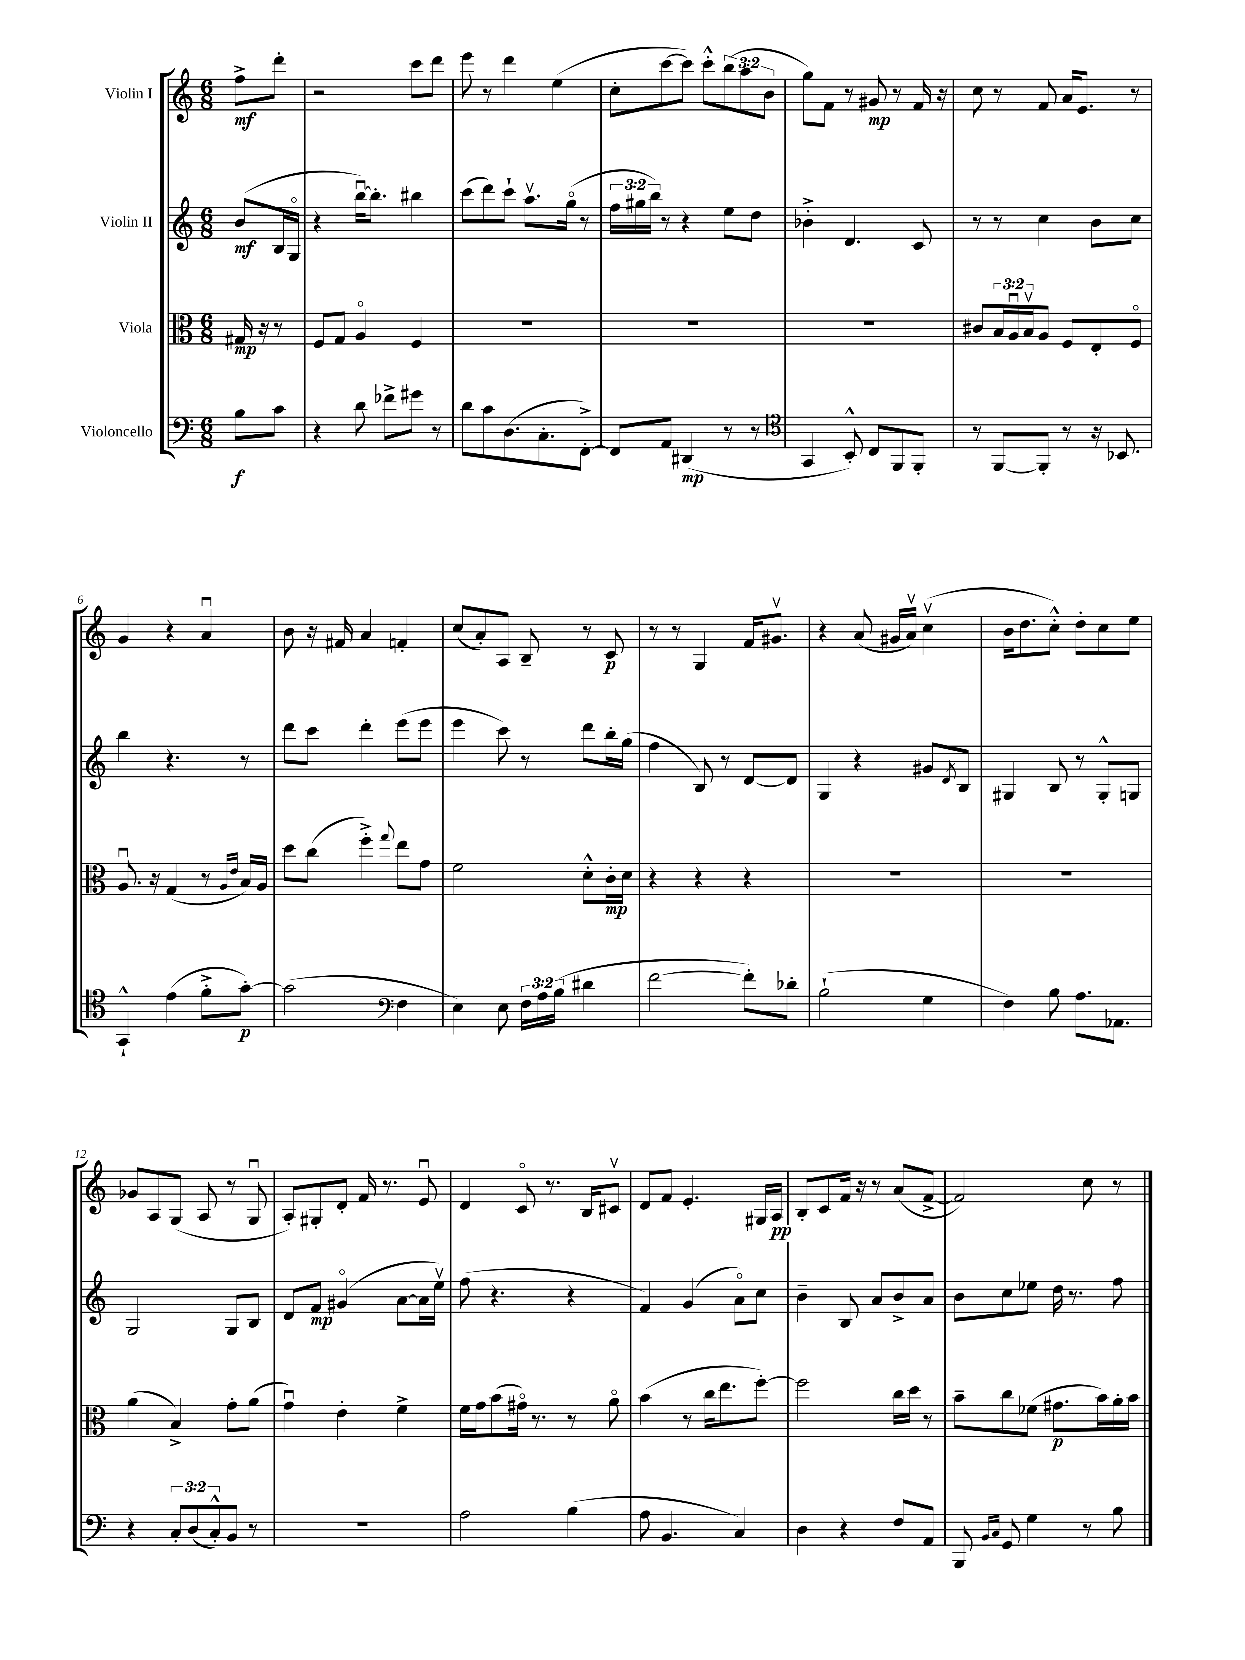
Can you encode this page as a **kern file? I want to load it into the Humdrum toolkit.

**kern	**kern	**kern	**kern
*staff4	*staff3	*staff2	*staff1
*clefF4	*clefC3	*clefG2	*clefG2
*k[]	*k[]	*k[]	*k[]
*M6/8	*M6/8	*M6/8	*M6/8
8B	16G#	(8b	8ff^
.	16r	.	.
8c	8r	16B	8ddd'
.	.	16Go	.
=	=	=	=
4r	8F	4r	2r
.	8G	.	.
8d	4Ao	[16bbu)	.
.	.	8.bb']	.
8f-^	.	.	.
8g#	4F	4bb#	8ccc
8r	.	.	8ddd
=	=	=	=
8d	2.r	(8ccc	8eee
8c	.	8ddd)	8r
(8.D	.	8ccc`	4ddd
.	.	8.aav	.
8.C'	.	.	.
.	.	.	(4ee
.	.	(16ggo	.
[8FF'^)	.	8r	.
=	=	=	=
8FF]	2.r	24ff	8cc'
.	.	24gg#	.
.	.	24bb)	.
8AA	.	8r	[8ccc
(4DD#	.	4r	8ccc])
.	.	.	8ccc'^^
8r	.	8ee	(12bb
.	.	.	12aa
8r	.	8dd	.
.	.	.	12b
=	=	=	=
*clefC4	*	*	*
4GG	2.r	4b-'^	8gg)
.	.	.	8f
8BB'^^)	.	4.d	8r
8C	.	.	8g#
8FF	.	.	8r
8FF'	.	8c	16f
.	.	.	16r
=	=	=	=
8r	8c#	8r	8cc
[8FF	24B	8r	8r
.	24Au	.	.
.	24Bv	.	.
8FF']	8A	4cc	8f
8r	8F	.	16a
.	.	.	8.e
16r	8E'	8b	.
8.BB-	.	.	.
.	8Fo	8cc	8r
=	=	=	=
4GG`^^	8.Au	4bb	4g
.	16r	.	.
(4e	(4G	4.r	4r
8f'^	8r	.	4au
.	16qqA	.	.
.	16qqe	.	.
[8g')	16B)	8r	.
.	16A	.	.
=	=	=	=
(2g]	8dd	8ddd	8b
.	(8cc	8ccc	16r
.	.	.	16f#
.	4ff'^)	4ddd'	4a
*clefF4	*	*	*
.	8qqgg	.	.
4F	8ee	(8eee	4f'
.	8g	8eee	.
=	=	=	=
4E)	2f	4eee	(8cc
.	.	.	8a')
8E	.	8ccc)	8A
24F	.	8r	8B~
24A	.	.	.
(24B	.	.	.
4d#	8d'^^	8ddd	8r
.	16c'	16bb'	8c
.	16d	(16gg	.
=	=	=	=
[2f	4r	4ff	8r
.	.	.	8r
.	4r	8B)	4G
.	.	8r	.
8f'])	4r	[8d	16f
.	.	.	8.g#v
8d-'	.	8d]	.
=	=	=	=
(2B`	2.r	4G	4r
.	.	4r	(8a
.	.	.	16g#
.	.	.	16av)
4G	.	8g#	(4ccv
.	.	8qd	.
.	.	8B	.
=	=	=	=
4F)	2.r	4G#	16b
.	.	.	8.dd
8B	.	8B	8cc'^^)
8.A	.	8r	8dd'
.	.	8G#'^^	8cc
8.AA-	.	.	.
.	.	8G	8ee
=	=	=	=
4r	(4a	2G	8g-
.	.	.	8A
12C'	4B^)	.	(8G
(12D	.	.	.
.	.	.	8A
12C'^^)	.	.	.
8BB	8g'	8G	8r
8r	(8a	8B	8Gu
=	=	=	=
2.r	4gu)	8d	8A')
.	.	8f	8G#'
.	4e'	(4g#o	8d'
.	.	.	16f
.	.	.	8.r
.	4f^	[8a	.
.	.	16a]	8eu
.	.	16eev)	.
=	=	=	=
2A	16f	(8ff	4d
.	16g	.	.
.	(8b	4.r	.
.	16g#o)	.	8co
.	8.r	.	.
.	.	.	8.r
(4B	8r	4r	.
.	.	.	16B
.	8ao	.	8c#v
=	=	=	=
8A	(4b	4f)	8d
4.BB	.	.	8f
.	8r	(4g	4.e'
.	16cc	.	.
.	8.ee	.	.
4C)	.	8ao)	.
.	[8ff')	8cc	16G#
.	.	.	16A
=	=	=	=
4D	2ff]	4b~	8B'
.	.	.	8c
4r	.	8B	16f
.	.	.	16r
.	.	8a	8r
8F	16cc	8b^	(8a
.	16dd	.	.
8AA	8r	8a	[8f^
=	=	=	=
8BBB	8b~	8b	2f])
16qqBB	.	.	.
16qqC	.	.	.
8GG	8cc	8cc	.
4G	(8f-	8ee-	.
.	8.g#	16dd	.
.	.	8.r	.
8r	.	.	8cc
.	16b)	.	.
8B	16a'	8ff	8r
.	16b	.	.
==	==	==	==
*-	*-	*-	*-
